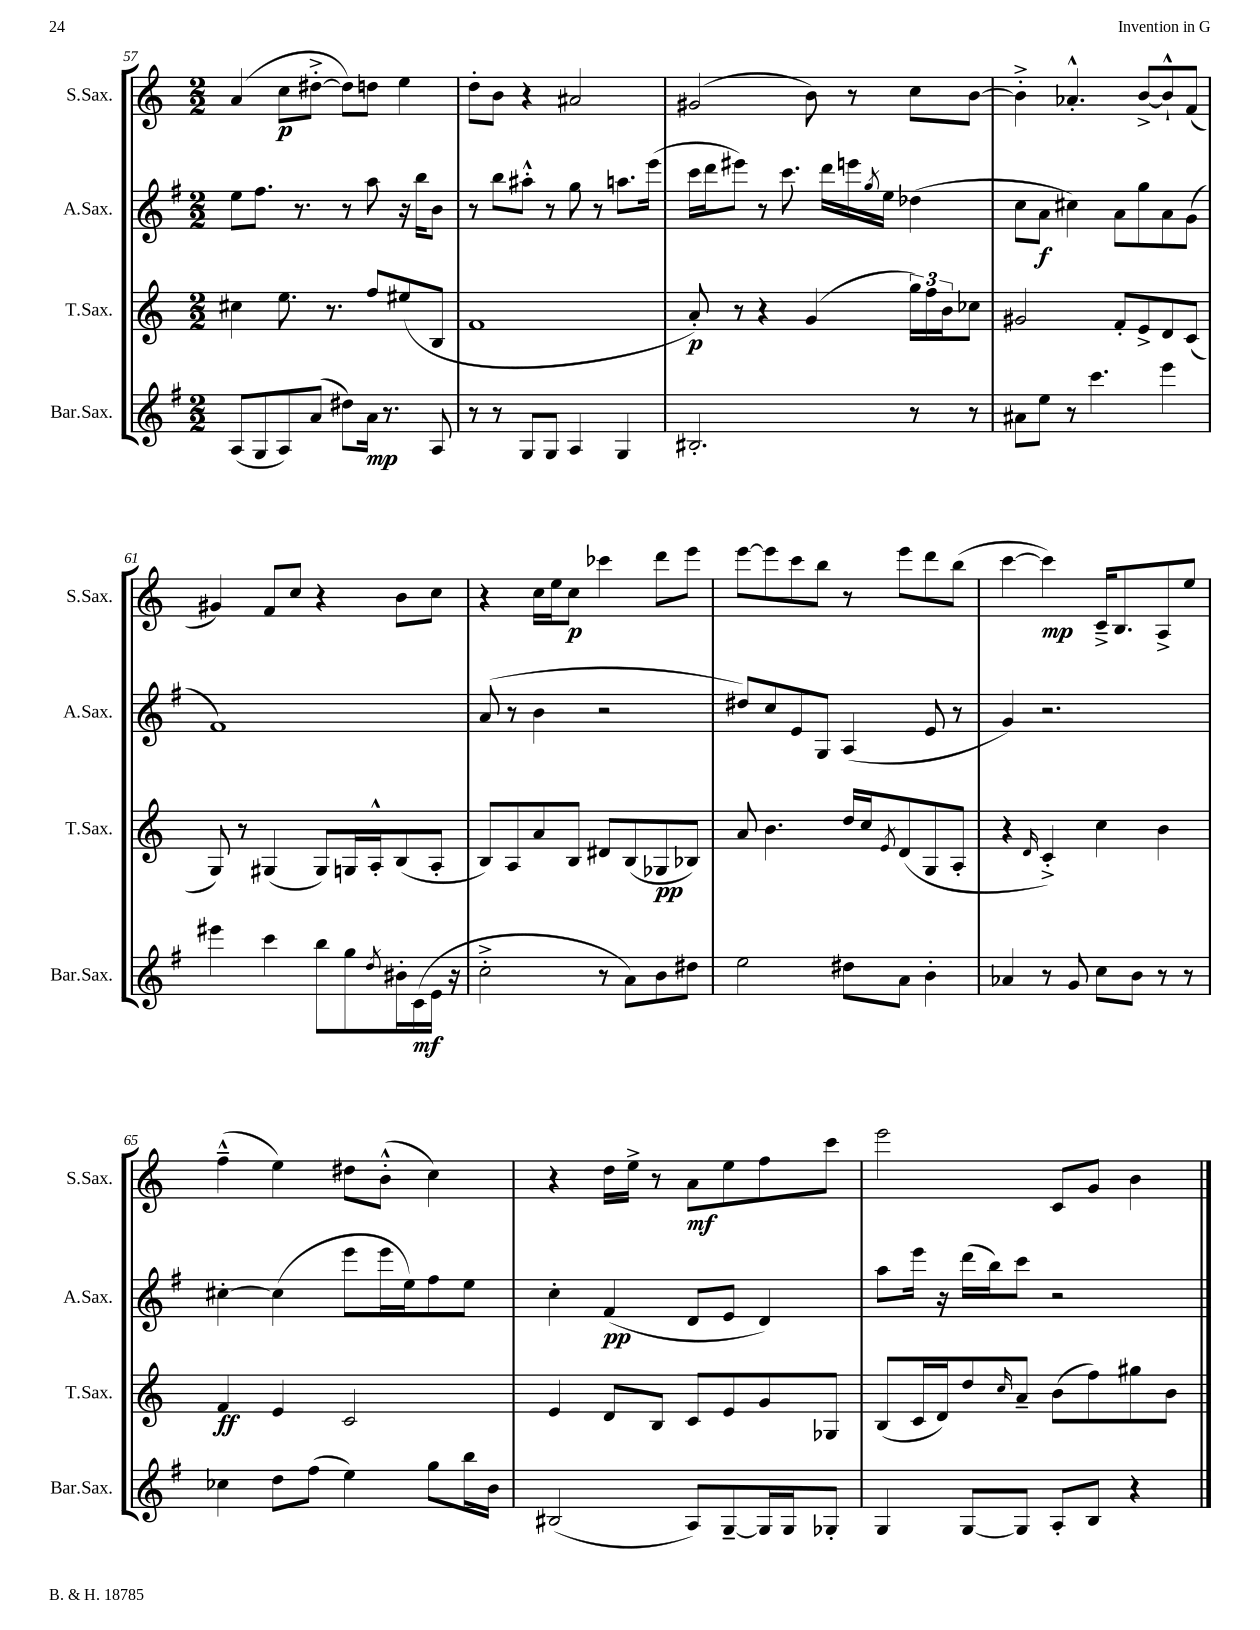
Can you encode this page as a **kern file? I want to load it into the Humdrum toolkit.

**kern	**kern	**kern	**kern
*staff4	*staff3	*staff2	*staff1
*clefG2	*clefG2	*clefG2	*clefG2
*k[f#]	*k[]	*k[f#]	*k[]
*M2/2	*M2/2	*M2/2	*M2/2
(8A/L	4cc#\	8ee\L	(4a/
8G/	.	8.ff#\J	.
8A/)	8.ee\	.	8cc\L
.	.	8.r	.
(8a/J	.	.	[8dd#'^\J
.	8.r	.	.
8dd#\L)	.	8r	8dd#\]L)
16a\Jk	8ff/L	8aa\	8dd\J
8.r	.	.	.
.	(8ee#/	16r	4ee\
.	.	16bb\LK	.
8A/	8B/J	8b\J	.
=	=	=	=
8r	1f	8r	8dd'\L
8r	.	8bb\L	8b\J
8G/L	.	8aa#'^^\J	4r
8G/J	.	8r	.
4A/	.	8gg\	2a#/
.	.	8r	.
4G/	.	8.aa\L	.
.	.	(16eee\Jk	.
=	=	=	=
2.B#'/	8a'/)	16ccc\LL	(2g#/
.	.	16ddd\J	.
.	8r	8eee#\J)	.
.	4r	8r	.
.	.	8.ccc\	.
.	(4g/	.	8b\)
.	.	16ddd\LL	.
.	.	16eee\	8r
.	.	8qgg/	.
.	.	16ee\JJ	.
8r	24gg\LL)	(4dd-\	8cc\L
.	24ff\	.	.
.	24b\J	.	.
8r	8cc-\J	.	[8b\J
=	=	=	=
8a#\L	2g#/	8cc\L	4b'^\]
8ee\J	.	8a\J	.
8r	.	4cc#\)	4.a-'^^/
4.ccc\	.	.	.
.	8f'/L	8a\L	.
.	8e^/	8gg\	[8b^/L
4eee\	8d/	8a\	8b`^^/]
.	(8c/J	(8g\J	(8f/J
=	=	=	=
4eee#\	8G/)	1f#)	4g#/)
.	8r	.	.
4ccc\	(4G#/	.	8f/L
.	.	.	8cc/J
8bb\L	8G#/L)	.	4r
8gg\	16G/L	.	.
.	16A'^^/J	.	.
8qdd/	.	.	.
16b#'\L	(8B/	.	8b\L
(16c\	.	.	.
16e\JJ	8A'/J	.	8cc\J
16r	.	.	.
=	=	=	=
2cc'^\	8B/L)	(8a/	4r
.	8A/	8r	.
.	8a/	4b\	16cc\LL
.	.	.	16ee\J
.	8B/J	.	8cc\J
8r	8d#/L	2r	4ccc-\
8a\L)	(8B/	.	.
8b\	8G-/	.	8ddd\L
8dd#\J	8B-/J)	.	8eee\J
=	=	=	=
2ee\	8a/	8dd#/L)	[8eee\L
.	4.b\	8cc/	8eee\]
.	.	8e/	8ccc\
.	.	8G/J	8bb\J
8dd#\L	16dd/LL	(4A/	8r
.	16cc/J	.	.
.	8qe/	.	.
8a\J	(8d/	.	8eee\L
4b'\	8G/	8e/	8ddd\
.	8A'/J	8r	(8bb\J
=	=	=	=
4a-/	4r	4g/)	[4ccc\
.	16qqd/	.	.
8r	4c'^/)	2.r	4ccc\])
8g/	.	.	.
8cc\L	4cc\	.	16c~^/LK
.	.	.	8.B/
8b\J	.	.	.
8r	4b\	.	8A^/
8r	.	.	8ee/J
=	=	=	=
4cc-\	4f/	[4cc#'\	(4ff~^^\
8dd\L	4e/	(4cc#\]	4ee\)
(8ff#\J	.	.	.
4ee\)	2c/	8eee\L	8dd#\L
.	.	16eee\L	(8b'^^\J
.	.	16ee\J)	.
8gg\L	.	8ff#\	4cc\)
16bb\L	.	8ee\J	.
16b\JJ	.	.	.
=	=	=	=
(2B#/	4e/	4cc'\	4r
.	8d/L	(4f#/	16dd\LL
.	.	.	16ee^\JJ
.	8B/J	.	8r
8A/L)	8c/L	8d/L	8a\L
[8G~/	8e/	8e/J	8ee\
16G/]L	8g/	4d/)	8ff\
16G/J	.	.	.
8G-'/J	8G-/J	.	8ccc\J
=	=	=	=
4G/	(8B/L	8aa\L	2eee\
.	16c/L	16eee\Jk	.
.	16d/J)	16r	.
[8G/L	8dd/	(16ddd\LL	.
.	.	16bb\J)	.
.	16qqcc/	.	.
8G/]J	8a~/J	8ccc\J	.
8A'/L	(8b\L	2r	8c/L
8B/J	8ff\)	.	8g/J
4r	8gg#\	.	4b\
.	8b\J	.	.
==	==	==	==
*-	*-	*-	*-
